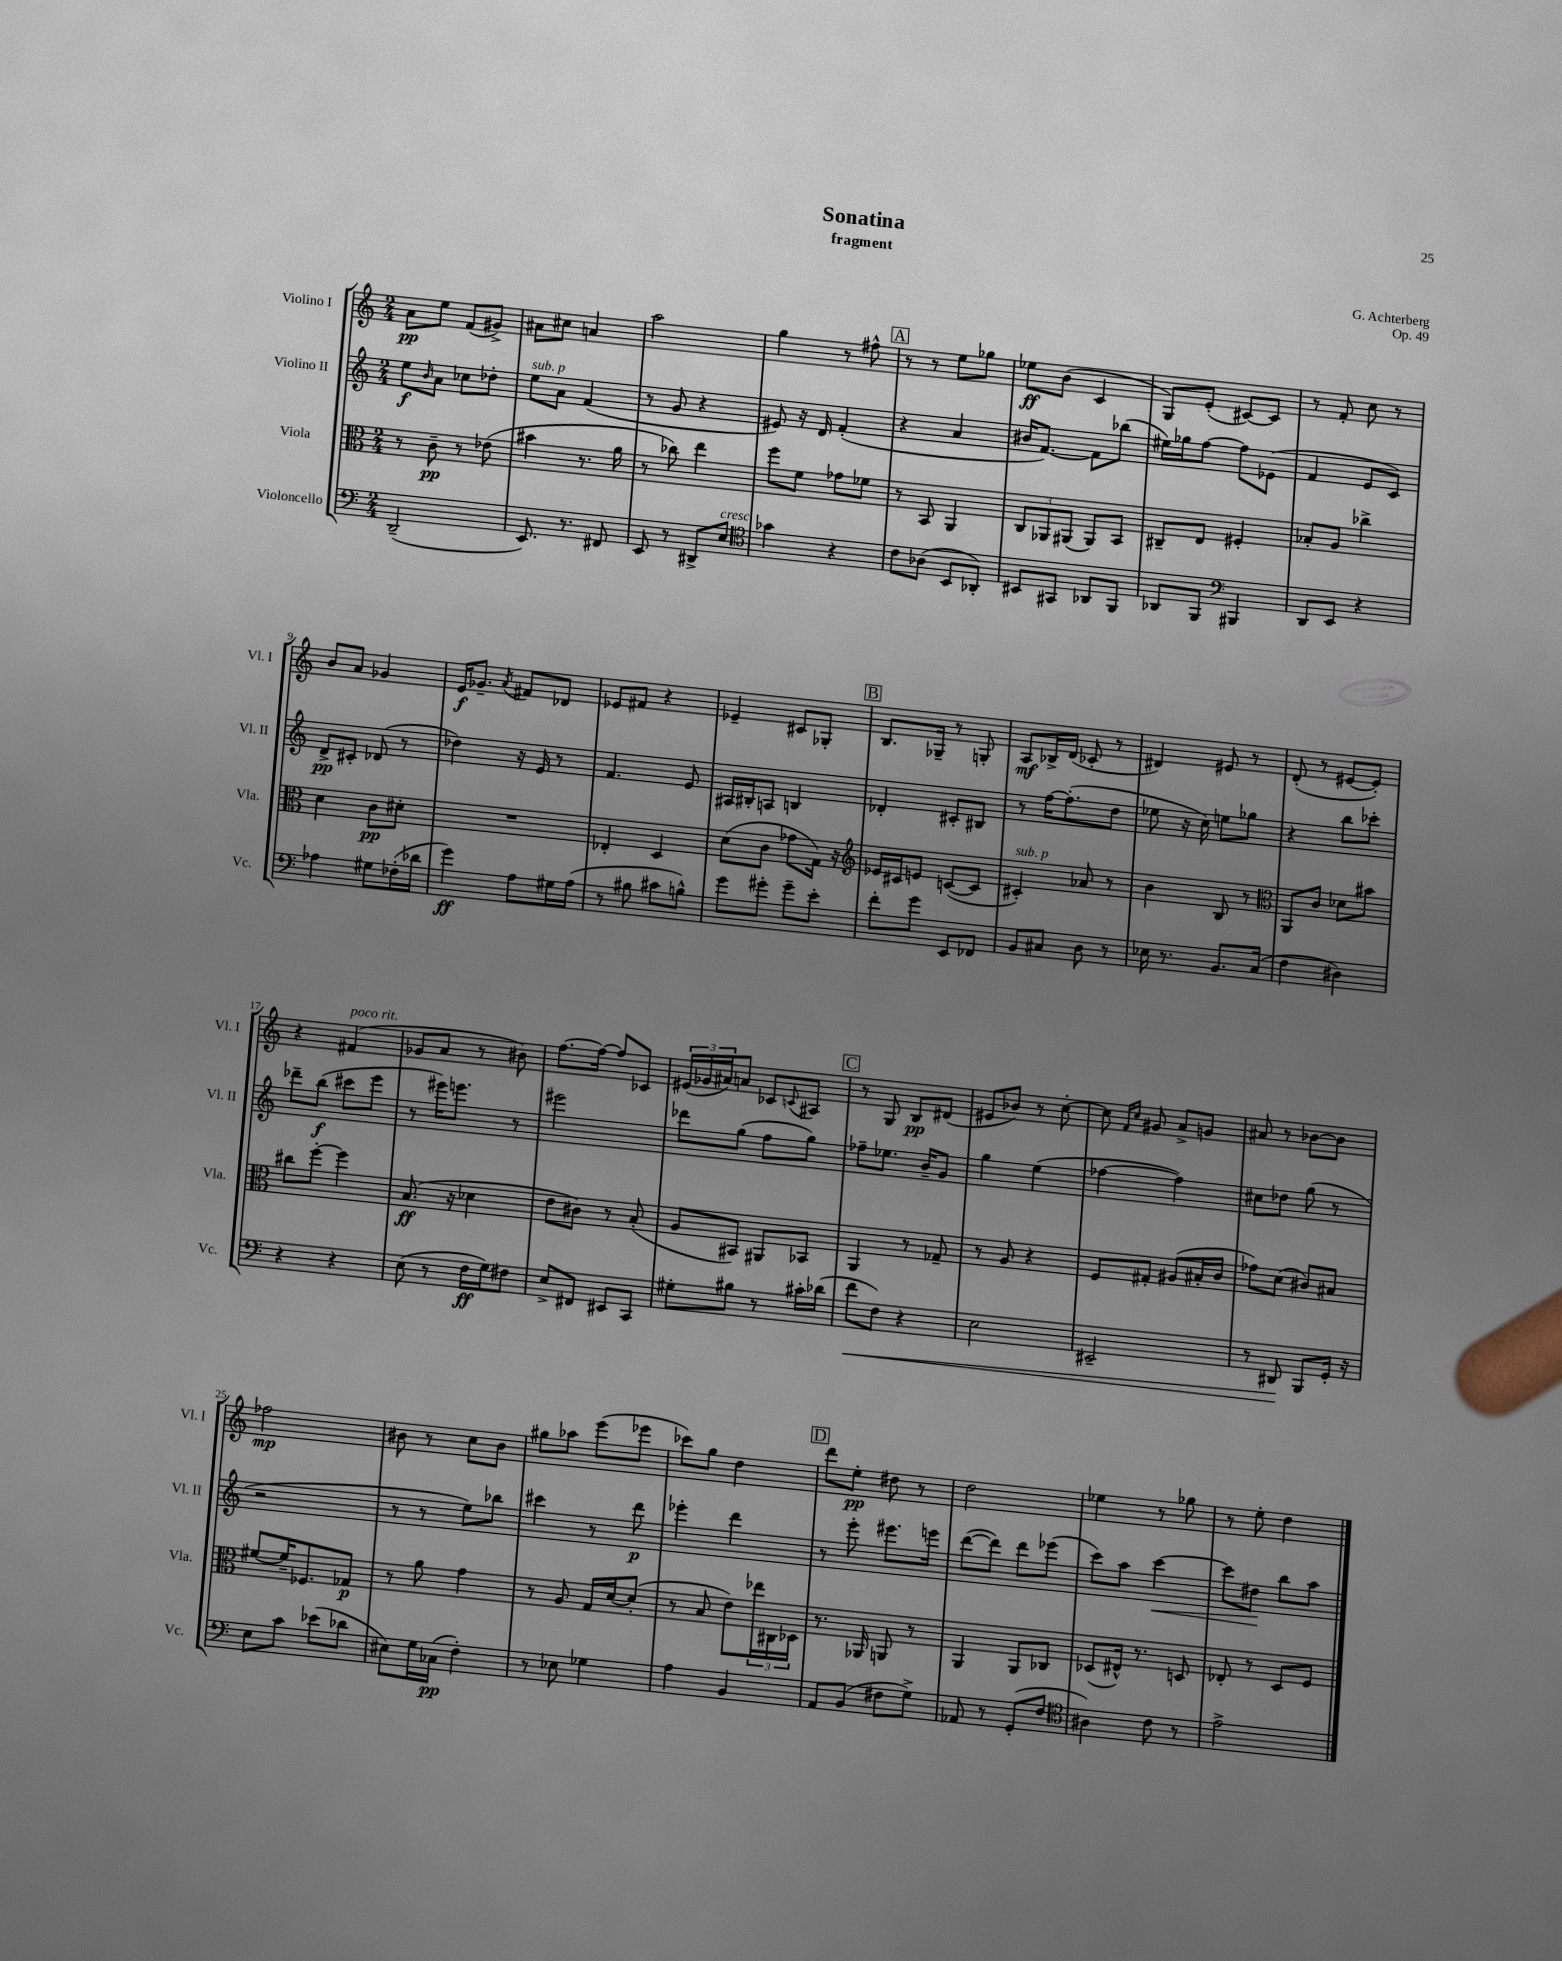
\header { title = "Sonatina" composer = "G. Achterberg" subtitle = "fragment" opus = "Op. 49" }
<<
\new StaffGroup <<
\new Staff = "s0" \with { instrumentName = "Violino I" shortInstrumentName = "Vl. I" } {
    \clef treble \key c \major \numericTimeSignature \time 2/4
    a'8\pp e''8 f'8( gis'8->) |
    ais'8 cis''8 a'4 |
    a''2 |
    g''4 r8 fis''8-^ |
    \mark \markup { \box "A" } r8 r8 e''8 ges''8 |
    ees''8\ff b'8( c'4 |
    g8) e'8-.( cis'8~) cis'8 |
    r8 f'8-. c''8 r8 |
    b'8 a'8 ges'4 |
    e'16\f ges'8.-- \acciaccatura { a'8 } fis'8 des'8 |
    ees'8 fis'8 r4 |
    ees'4-- cis'8 ges8-. |
    \mark \markup { \box "B" } b8. ges16-- r8 g8-. |
    a8\mf bes16-> d'16( ces'8-. r8 |
    dis'4) eis'8 r8 |
    d'8-.( r8 eis'8~ eis'8-.) |
    r4 fis'4^\markup { \italic "poco rit." }( |
    ges'8 a'8 r8 bis'8) |
    f''8.~ f''16~ f''8 ces'8 |
    \tuplet 3/2 { eis'16( ges'16 ais'16) } a'8 ces'8 \appoggiatura { c'8 } ais8 |
    \mark \markup { \box "C" } r8 g8 b8\pp dis'8( |
    eis'8 bes'8) r8 c''8~-. |
    c''8 \grace { f'16 c''16 } gis'8 a'8-> g'8 |
    ais'8 r8 bes'8~ bes'8 |
    fes''2\mp |
    bis'8 r8 c''8 bis'8 |
    gis''8 aes''8 e'''8( ees'''8 |
    ces'''8) g''8 d''4 |
    \mark \markup { \box "D" } d'''8 e''8-.\pp dis''8 r8 |
    d''2 |
    ees''4 r8 ges''8 |
    r8 e''8-. d''4 \bar "|." |
}
\new Staff = "s1" \with { instrumentName = "Violino II" shortInstrumentName = "Vl. II" } {
    \clef treble \key c \major \numericTimeSignature \time 2/4
    e''8\f \grace { b'16 } a'8 ces''8 des''8-. |
    e''8^\markup { \italic "sub. p" } a'8 f'4( |
    r8 g'8 r4 |
    eis'8) r16 d'16 f'4-.( |
    \mark \markup { \box "A" } r4 a'4 |
    bis'16 f'8.~) f'8 bes''8( |
    eis''16) ges''16 f''8~ f''8 ees'8( |
    f'4 e'8 c'8) |
    d'8->\pp cis'8-. des'8( r8 |
    des''4) r16 e'16 r8 |
    f'4. e'8 |
    ais16 bis16-. a8 b4 |
    \mark \markup { \box "B" } des'4-. cis'8-. bis8 |
    r8 f''16~ f''8.-.( d''8 |
    ees''8 r16 c''16) e''8 ges''8 |
    r4 b''8 ces'''8-. |
    des'''8-- b''8\f( cis'''8 e'''8 |
    r8 eis'''16) e'''8. r8 |
    eis'''2 |
    des'''8 g''8( f''8 g''8) |
    \mark \markup { \box "C" } fes''8-- ees''8. b'16-- g'8 |
    g''4 e''4( |
    fes''4~ fes''4) |
    cis''8 des''8 g''8( r8 |
    r2 |
    r8 r8 e''8) bes''8 |
    cis'''4 r8 d'''8\p |
    ees'''4-. d'''4 |
    \mark \markup { \box "D" } r8 e'''8-. eis'''8. e'''16 |
    d'''8~( d'''8) d'''8 ees'''8( |
    c'''8) a''8 c'''4~\< |
    c'''8 dis''8\! b''8 a''8 \bar "|." |
}
\new Staff = "s2" \with { instrumentName = "Viola" shortInstrumentName = "Vla." } {
    \clef alto \key c \major \numericTimeSignature \time 2/4
    r8 c'8--\pp r8 ees'8( |
    bis'4 r8. a'16 |
    r8 ces''8) e''4 |
    f''8 f'8 ges'8 fes'8 |
    \mark \markup { \box "A" } r8 b,8 a,4 |
    \tuplet 3/2 { c8 aes,8 ais,8( } ais,8) b,8 |
    cis8-- e8 fis4-. |
    bes8-. a8 ces''4-> |
    d'4 c'8\pp dis'8-. |
    R2 |
    ees4-. d4 |
    d'8( c'8 ges'8 g16) r16 |
    \mark \markup { \box "B" } \clef treble ees'16 cis'16 e'8 c'8~( c'8 |
    cis'4-.^\markup { \italic "sub. p" }) aes'8 r8 |
    b'4 b8 r8 |
    \clef alto a,8 c'8 des'8 bis'8 |
    cis''8 f''8~-. f''4 |
    b8.\ff( r16 des'4 |
    e'8 cis'8) r8 b8-.( |
    a8 bis,8) ais,8 bes,8 |
    \mark \markup { \box "C" } a,4 r8 ges8-- |
    r8 a8 r4 |
    f8 gis8-. ais8( bis16-. c'16 |
    ges'8) d'8( cis'8) bis8 |
    fis'8~ fis'16-- fes8. ges8\p |
    r8 a'8 g'4 |
    r8 a8 g16 d'16~ d'8-.( |
    r8 b8 e'8) \tuplet 3/2 { ees''16 cis16 des16 } |
    \mark \markup { \box "D" } r8. aes,16 a,8 r8 |
    a,4 a,8 ces8 |
    des8( eis16-^) r8. d8 |
    ees8-. r8 d8 f8 \bar "|." |
}
\new Staff = "s3" \with { instrumentName = "Violoncello" shortInstrumentName = "Vc." } {
    \clef bass \key c \major \numericTimeSignature \time 2/4
    d,2--( |
    e,8.) r8. fis,8 |
    e,8 r8 dis,8-> e8^\markup { \italic "cresc." } |
    \clef tenor ges'4 r4 |
    \mark \markup { \box "A" } c'8 aes8( b,8 aes,8-.) |
    bis,8 gis,8 aes,8 f,8 |
    aes,8 f,8 \clef bass bis,,4 |
    d,8 e,8 r4 |
    aes4 gis8 fes16-.( des'16 |
    g'4\ff) a8 gis16 a16( |
    r8 bis8 cis'8 b8-^) |
    g'8 gis'8-. gis'8-- e'8-. |
    \mark \markup { \box "B" } f'8-. g'8 e,8 fes,8 |
    b,8 cis8 d8 r8 |
    ees16 r8. b,8. c16( |
    f4 dis4) |
    r4 r4 |
    e8( r8 f16\ff g16) fis8 |
    e8-> fis,8 eis,8 c,8 |
    gis8-. bis8 r8 cis'16-. des'16( |
    \mark \markup { \box "C" } f'8\< f8) r4 |
    e2 |
    eis,2-- |
    r8 dis,8\! b,,8 g,16-. r16 |
    e8 c'8 ees'8( des'8 |
    eis8) g16 ces16\pp( f4-.) |
    r8 ees8 ges4 |
    a4 b,4 |
    \mark \markup { \box "D" } a,8 b,8( fis8 g8->) |
    aes,8 r8 g,8-.( f8 |
    \clef tenor ais4) c'8 r8 |
    e'2-> \bar "|." |
}
>>
>>
